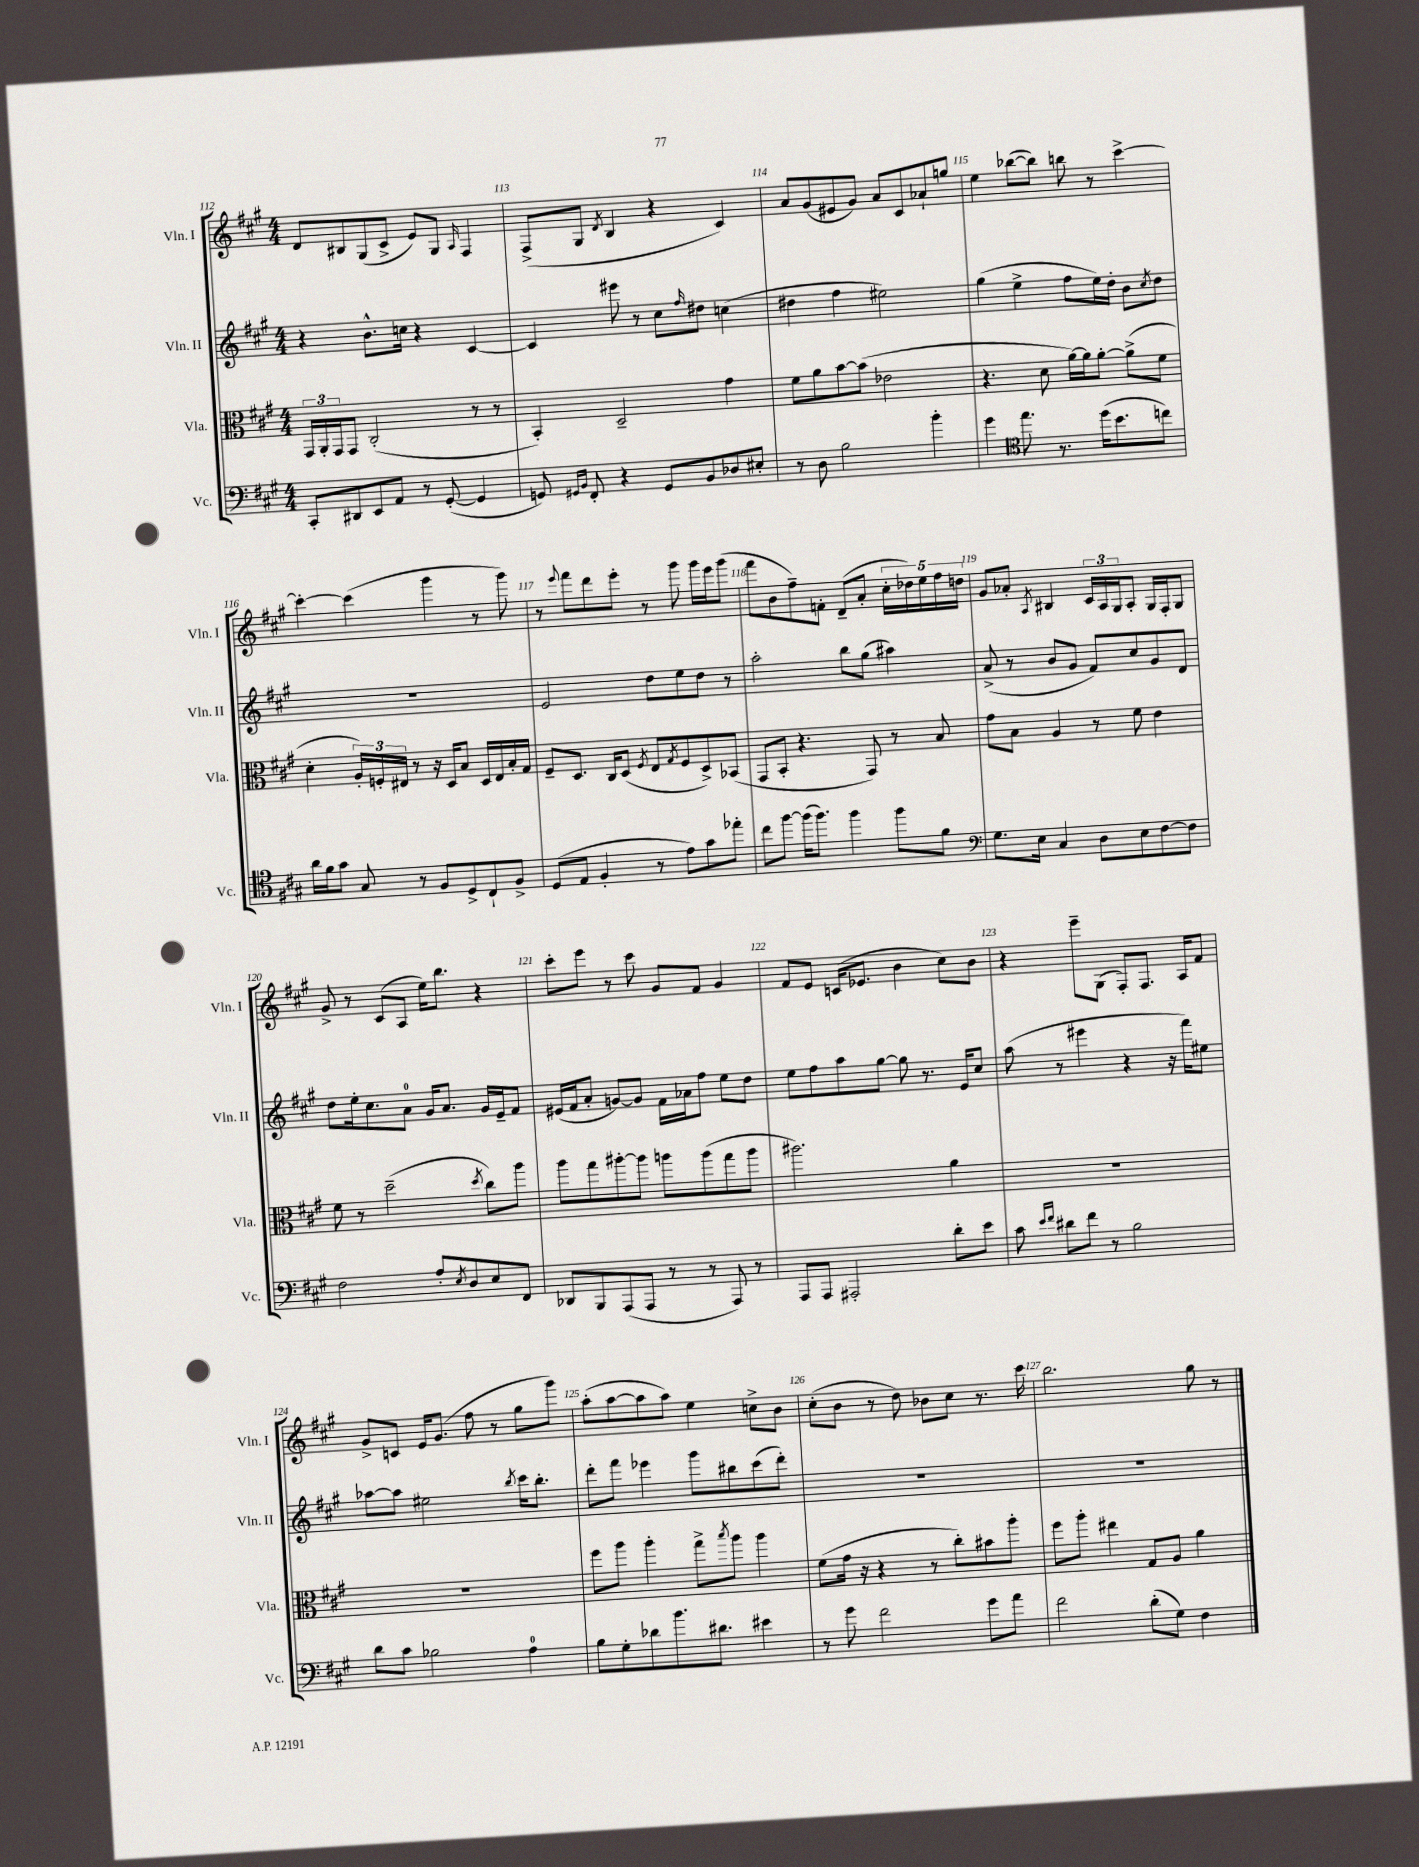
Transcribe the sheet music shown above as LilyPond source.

<<
\new StaffGroup <<
\new Staff = "s0" \with { instrumentName = "Vln. I" shortInstrumentName = "Vln. I" } {
    \clef treble \key a \major \numericTimeSignature \time 4/4
    d'8 bis8 gis8( cis'8-> e'8) gis8 \grace { a16 } fis4 |
    fis8->( gis8 \acciaccatura { d'8 } b4 r4 cis'4) |
    a'8 gis'8( eis'8 gis'8) a'8 cis'8 aes'8-! g''8 |
    e''4 bes''8~( bes''8) b''8 r8 cis'''4~-> |
    cis'''4~-. cis'''4( gis'''4 r8 gis'''8) |
    r8 \appoggiatura { e'''8 } fis'''8 d'''8 e'''8-. r8 gis'''8 gis'''16 e'''16 gis'''8( |
    fis'''8 b'8 fis''8--) f'8-. d'8--( a'8-. \tuplet 5/4 { cis''16-. des''16) e''16 fis''16 d''16 } |
    gis'8 aes'8-. \acciaccatura { a8 } bis4 \tuplet 3/2 { cis'16 a16 gis16 } a8-. gis16 fis16-. gis8 |
    gis'8-> r8 cis'8( a8 e''16) b''8. r4 |
    cis'''8-. e'''8 r8 cis'''8 gis'8 fis'8 gis'4 |
    fis'8 e'8 c'16( ees'8. b'4 cis''8) b'8 |
    r4 e'''8-- gis8( fis8-.) fis8. a16 fis'8 |
    gis'8-> c'8 e'16 gis'8.( fis''8 r8 gis''8 gis'''8) |
    a''8-.( a''8~ a''8 a''8) e''4 c''8-> b'8 |
    cis''8-.( b'8 r8 d''8) bes'8 cis''8 r8. cis'''16 |
    b''2. gis''8 r8 \bar "|." |
}
\new Staff = "s1" \with { instrumentName = "Vln. II" shortInstrumentName = "Vln. II" } {
    \clef treble \key a \major \numericTimeSignature \time 4/4
    r4 b'8.-^ c''16 r4 cis'4~ |
    cis'4 eis'''8 r8 cis''8 \grace { fis''16 } dis''8 c''4( |
    dis''4 fis''4 eis''2) |
    gis''4( e''4-> fis''8 e''16) d''16-. b'8 \acciaccatura { cis''8 } d''8 |
    R1 |
    e'2 d''8 e''8 d''8 r8 |
    a''2-. b''8 gis''8( ais''4) |
    a'8->( r8 b'8 gis'8 fis'8) cis''8 gis'8 d'8 |
    d''8 e''16-. cis''8. a'8-0 gis'16 a'8. gis'16 e'16-- fis'8 |
    eis'16( fis'16 a'8-. g'8~) g'8 fis'16 aes'16 fis''8 e''8 d''8 |
    e''8 fis''8 a''8 gis''8~ gis''8 r8. e'16 cis''8 |
    a''8( r8 eis'''4 r4 r16 fis'''16) eis''8 |
    aes''8~ aes''8 eis''2 \acciaccatura { b''8 } cis'''16 b''8.-. |
    d'''8-. fis'''8 ees'''4 gis'''8 bis''8 cis'''8( d'''8-.) |
    R1 |
    R1 \bar "|." |
}
\new Staff = "s2" \with { instrumentName = "Vla." shortInstrumentName = "Vla." } {
    \clef alto \key a \major \numericTimeSignature \time 4/4
    \tuplet 3/2 { gis,16 a,16-. gis,16 } gis,8 cis2-.( r8 r8 |
    b,4-.) d2-- gis'4 |
    fis'8 a'8 b'8~ b'8( ees'2 |
    r4. d'8 a'16~) a'16 a'8~-. a'8->( fis'8 |
    d'4-. \tuplet 3/2 { a16-.) f16-. eis16 } r8 r16 d16 b8 d16 eis16 b16-. gis16 |
    fis8-- d8. cis16 d8( \acciaccatura { fis8 } e8 \acciaccatura { gis8 } fis8 d8->) bes,8( |
    gis,8 b,8-. r4. gis,8) r8 b8 |
    gis'8 b8 a4 r8 fis'8 e'4 |
    fis'8 r8 d''2--( \acciaccatura { d''8 } cis''8) a''8 |
    a''8 gis''8 ais''8~-. ais''8 a''8 a''8( gis''8 a''8 |
    ais''2.) a'4 |
    R1 |
    R1 |
    fis''8 a''8 a''4-. gis''8-> \acciaccatura { b''8 } a''8 a''4 |
    fis'8( gis'16 r16 r4 r8 cis''8-.) bis'8 a''8-. |
    fis''8 a''8-. eis''4 gis8 a8 a'4 \bar "|." |
}
\new Staff = "s3" \with { instrumentName = "Vc." shortInstrumentName = "Vc." } {
    \clef bass \key a \major \numericTimeSignature \time 4/4
    cis,8-. dis,8 e,8 a,8 r8 gis,8~-.( gis,4 |
    g,8) \grace { gis,16 b,16 } fis,8-. r4 gis,8 b,8 des8 eis8-. |
    r8 d8 b2 b'4-. |
    gis'4 \clef tenor e''8. r8. d''16( b'8. c''8) |
    a'16 fis'16 gis'8 gis8 r8 fis8 d8-> cis8-! fis8-> |
    d8( e8 fis4-. r8 e'8) gis'8 ees''8-. |
    cis''8 fis''8~ fis''16( fis''8.) fis''4 fis''8 fis'8 |
    \clef bass gis8. e16 cis4 d8 e8 fis8~ fis8 |
    fis2 a8-. \acciaccatura { e8 } d8 e8 fis,8 |
    des,8 b,,8 a,,8( a,,8 r8 r8 a,,8) r8 |
    a,,8 a,,8 ais,,2-. d'8-. e'8 |
    cis'8 \grace { e'16 fis'16 } dis'8 fis'8 r8 b2 |
    d'8 cis'8 bes2 a4-0 |
    b8 gis8-. des'8 b'8. dis'8. eis'4 |
    r8 gis'8 fis'2 gis'8 a'8 |
    fis'2 d'8-.( gis8) fis4 \bar "|." |
}
>>
>>
\layout { \context { \Score currentBarNumber = #112 \override BarNumber.break-visibility = ##(#f #t #t) barNumberVisibility = #all-bar-numbers-visible } }
